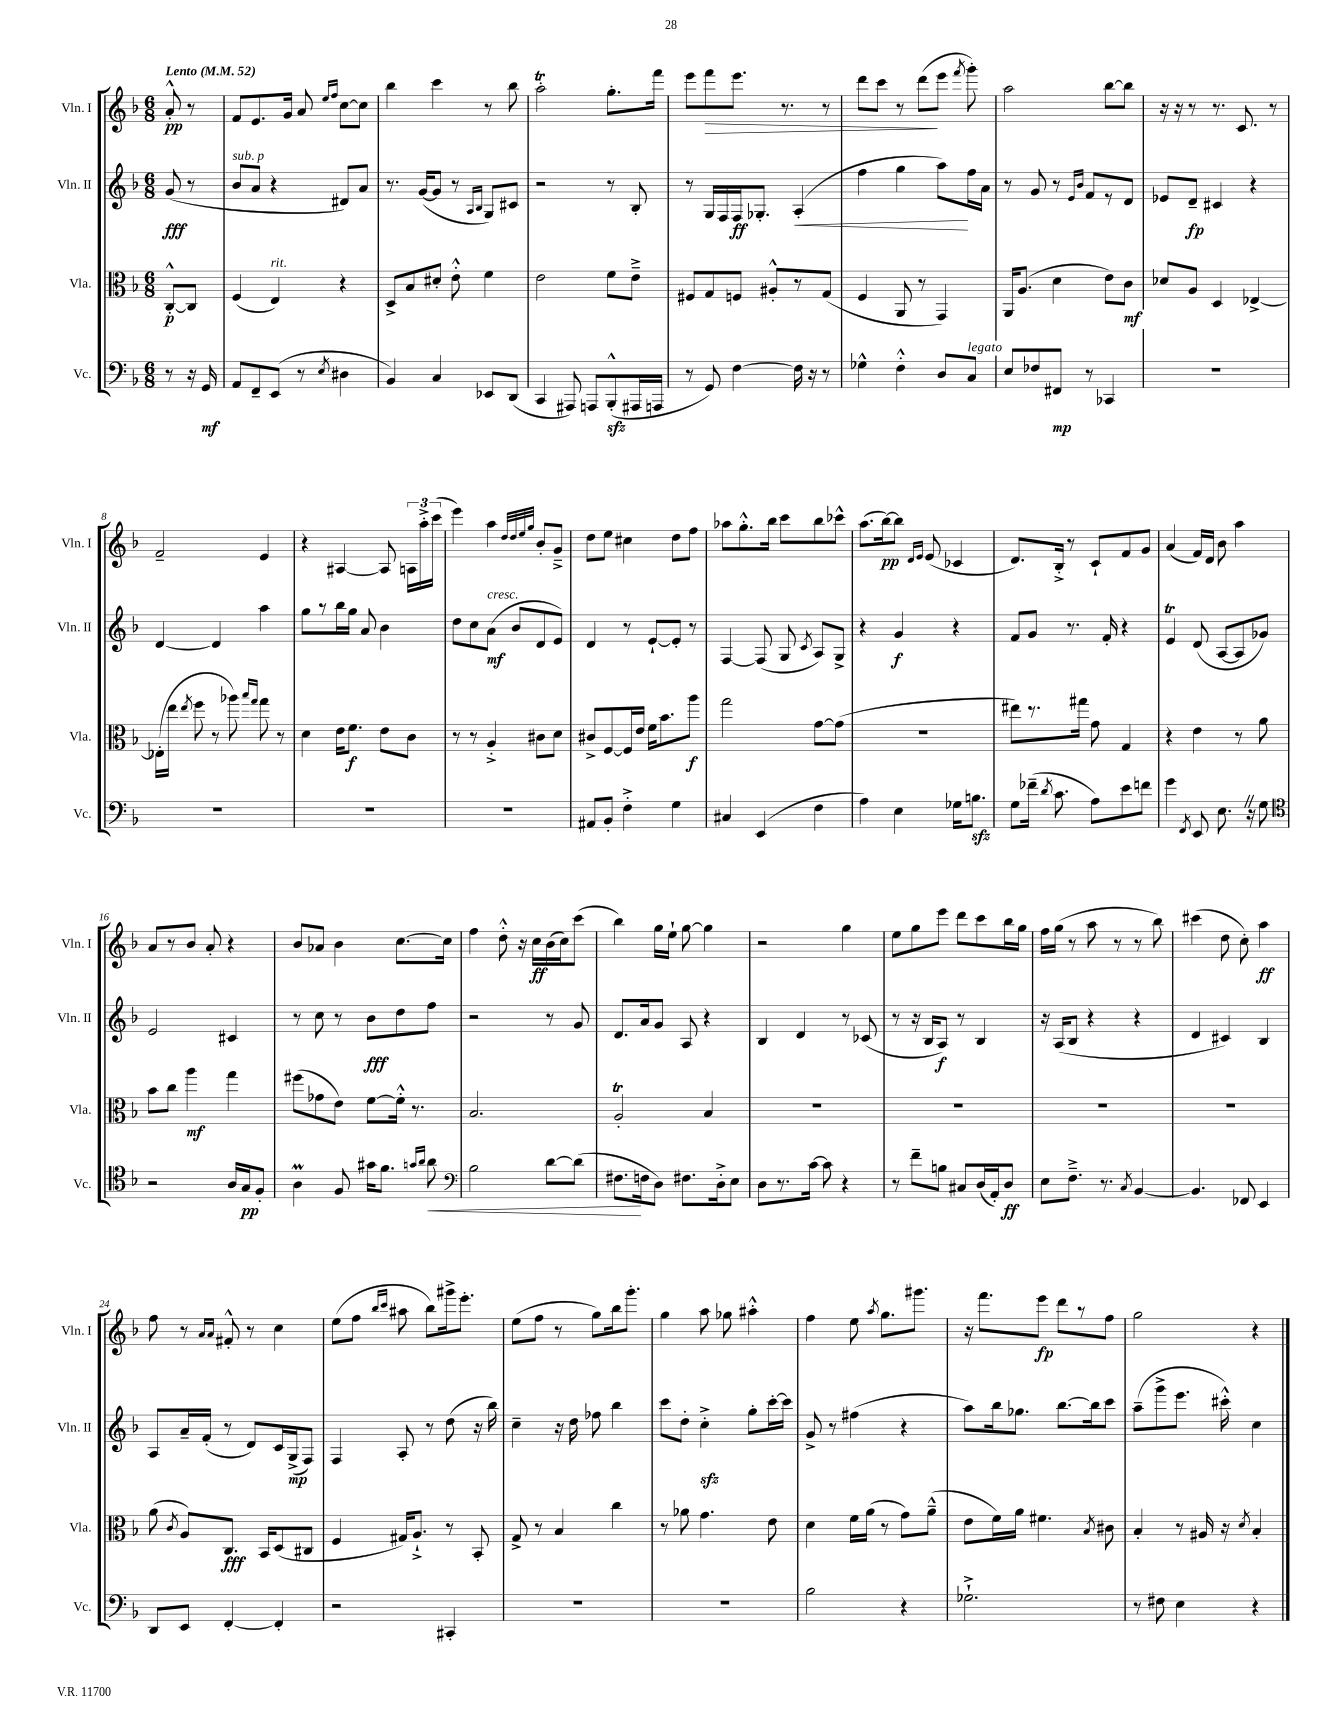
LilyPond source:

<<
\new StaffGroup <<
\new Staff = "s0" \with { instrumentName = "Vln. I" shortInstrumentName = "Vln. I" } {
    \clef treble \key f \major \numericTimeSignature \time 6/8 \partial 4 \tempo "Lento" 4 = 52
    \autoBeamOff a'8-.-^\pp r8 |
    f'8[ e'8. g'16] a'8 \grace { e''16[ f''16] } c''8[~ c''8] |
    bes''4 c'''4 r8 bes''8 |
    a''2-.\trill g''8.[-. f'''16] |
    e'''8[ f'''8\> e'''8.] r8. r8 |
    d'''8[ c'''8] r8 d'''8[\!( e'''8] \acciaccatura { f'''8 } g'''8-.) |
    a''2 bes''8[~ bes''8] |
    r16 r16 r8 r8. c'8. r8 |
    f'2-- e'4 |
    r4 ais4~ ais8 \tuplet 3/2 { a16[ a''16-.-> c'''16]( } |
    e'''4) a''4 \grace { d''32[ d''32 e''32 g''32] } bes'8[-. g'8]---> |
    d''8[ e''8] cis''4 d''8[ f''8] |
    aes''8[ g''8.-.-^ bes''16] c'''8[ bes''8 ces'''8]-^ |
    a''8.[( bes''16~\pp) bes''8] \grace { d'16[ e'16] } e'8( ces'4 |
    d'8.[) bes16]-.-> r8 c'8[-! f'8 g'8] |
    a'4( f'16[) d'16] bes'8 a''4 |
    a'8[ r8 bes'8] a'8-. r4 |
    bes'8[ aes'8] bes'4 c''8.[~ c''16] |
    f''4 d''8-.-^ r16 c''16[\ff bes'16( c''16) c'''8]( |
    bes''4) g''16[ e''16]-! g''8~ g''4 |
    r2 g''4 |
    e''8[ g''8 e'''8] d'''8[ c'''8 bes''16 g''16] |
    f''16[ g''16]( r8 a''8 r8 r8 bes''8) |
    cis'''4( d''8 c''8-.) a''4\ff |
    f''8 r8 \grace { a'16[ a'16] } fis'8-.-^ r8 c''4 |
    e''8[( f''8] \grace { bes''16[ c'''16] } ais''8 bes''8[) gis'''16-> e'''8.]-. |
    e''8[( f''8] r8 g''8[) bes''16 g'''8.]-. |
    g''4 a''8 ges''8 ais''4-.-^ |
    f''4 e''8 \acciaccatura { a''8 } g''8.[ gis'''8.] |
    r16 f'''8.[ e'''8]\fp d'''8[ r8 f''8] |
    g''2 r4 \bar "|." |
}
\new Staff = "s1" \with { instrumentName = "Vln. II" shortInstrumentName = "Vln. II" } {
    \clef treble \key f \major \numericTimeSignature \time 6/8 \partial 4
    \autoBeamOff g'8\fff( r8 |
    bes'8[^\markup { \italic "sub. p" } a'8] r4 dis'8[) a'8] |
    r8. g'16[~( g'8] r8 \grace { a16[ bes16] } g8[) cis'8] |
    r2 r8 bes8-. |
    r8 g16[ f16 f16\ff ges8.]-. a4-.\<( |
    f''4 g''4 a''8[\!) f''16 a'16] |
    r8 g'8 r8 \grace { e'16[ bes'16] } f'8[ r8 d'8] |
    ees'8[ d'8]--\fp cis'4 r4 |
    d'4~ d'4 a''4 |
    g''8[ r8 bes''16 g''16] a'8 bes'4 |
    d''8[ c''8 a'8]\mf^\markup { \italic "cresc." }( bes'8[ d'8 e'8]) |
    d'4 r8 e'8[~-! e'8]-. r8 |
    f4~ f8( g8 \acciaccatura { c'8 } a8[) g8]-> |
    r4 g'4\f r4 |
    f'8[ g'8] r8. f'16-. r4 |
    e'4\trill d'8( a8[~ a8 ges'8]) |
    e'2 cis'4 |
    r8 c''8 r8 bes'8[\fff d''8 f''8] |
    r2 r8 g'8 |
    d'8.[ a'16 g'8] a8 r4 |
    bes4 d'4 r8 ces'8( |
    r8 r16 bes16[ a8]\f) r8 bes4 |
    r16 a16[( bes8] r4 r4 |
    d'4 cis'4) bes4 |
    a8[ a'16-- f'16]-.( r8 d'8[) c'16 g16->\mp( f8]) |
    f4 a8-. r8 d''8( r16 bes''16) |
    c''4-- r16 d''16 fes''8 bes''4 |
    c'''8[ d''8]-. c''4-.->\sfz g''8[-. c'''16~-. c'''16] |
    g'8-> r8 fis''4( r4 |
    a''8[) bes''16 ges''8.] bes''8.[~ bes''16 c'''8] |
    a''8[--( g'''8-> e'''8.] cis'''16-.-^) c''4 \bar "|." |
}
\new Staff = "s2" \with { instrumentName = "Vla." shortInstrumentName = "Vla." } {
    \clef alto \key f \major \numericTimeSignature \time 6/8 \partial 4
    \autoBeamOff c8[~-.-^\p c8] |
    f4( e4^\markup { \italic "rit." }) r4 |
    d8[-> bes8 dis'8]-. e'8-.-^ f'4 |
    e'2 f'8[ e'8]---> |
    fis8[ g8 f8] ais8[-.-^ r8 g8]( |
    f4 a,8 r8 g,4) |
    a,16[ a8.]( d'4 e'8[) c'8]\mf |
    des'8[ a8] d4 ees4~-> |
    ees16[-.( e''16] \acciaccatura { e''8 } f''8 r8 aes''8) \grace { bes''16[ g''16] } g''8 r8 |
    d'4 e'16[ f'8.]\f e'8[ c'8] |
    r8 r8 a4-.-> cis'8[ d'8] |
    cis'8[-> f8~ f16 e'16] f'16[ bes'8. a''8]\f |
    g''2 g'8[~ g'8]( |
    R2. |
    eis''8[) r8. gis''16] g'8 g4 |
    r4 e'4 r8 a'8 |
    bes'8[ c''8] a''4\mf g''4 |
    fis''8[( ges'8 e'8]) f'8[~ f'16]-.-^ r8. |
    bes2. |
    a2-.\trill bes4 |
    R2. |
    R2. |
    R2. |
    R2. |
    a'8( \acciaccatura { c'8 } a8[) c8.]\fff bes,16[ d8( cis8] |
    f4 gis16[) a8.]-!-> r8 bes,8-. |
    g8-> r8 bes4 c''4 |
    r8 aes'8 g'4. e'8 |
    d'4 f'16[ a'16]( r8 g'8[) a'8]---^( |
    e'8[ f'16) a'16] fis'4. \acciaccatura { bes8 } cis'8 |
    bes4-. r8 ais16 r16 \acciaccatura { d'8 } bes4-. \bar "|." |
}
\new Staff = "s3" \with { instrumentName = "Vc." shortInstrumentName = "Vc." } {
    \clef bass \key f \major \numericTimeSignature \time 6/8 \partial 4
    \autoBeamOff r8 r16 g,16\mf |
    a,8[ f,8-- e,8]( r8 \acciaccatura { e8 } dis4 |
    bes,4) c4 ees,8[ d,8]( |
    c,4 ais,,8) a,,8[ bes,,8-.-^\sfz( ais,,16 a,,16] |
    r8 g,8) f4~ f16 r16 r8 |
    ges4-^ f4-.-^ d8[ c8]^\markup { \italic "legato" } |
    e8[ fes8 fis,8]\mp r8 ces,4 |
    R2. |
    R2. |
    R2. |
    R2. |
    ais,8[ bes,8]-. f4-.-> g4 |
    cis4 e,4( f4 |
    a4) e4 ges16[ b8.]\sfz |
    g8[ fes'16]--( \acciaccatura { d'8 } c'8. a8[) e'8 f'8] |
    g'4 \acciaccatura { f,8 } e,8 e8. \once \override BreathingSign.text = \markup { \musicglyph "scripts.caesura.straight" } \breathe r16 g8 |
    \clef tenor r2 a16[ g16\pp f8]-. |
    a4\prall f8 gis'16[ f'8.] \grace { g'16[ a'16] } a'8\< |
    \clef bass bes2 d'8[~ d'8]( |
    fis8.[\! f16 d8]) fis8.[ d16-.-> e8] |
    d8[ r8. c'16]~ c'8 r4 |
    r8 f'8[-- b8] cis8[ d16( a,16-.) d8]\ff |
    e8[ f8.]---> r8. \acciaccatura { c8 } bes,4~ |
    bes,4. fes,8 e,4 |
    d,8[ e,8] f,4~-. f,4-. |
    r2 cis,4-. |
    R2. |
    R2. |
    bes2 r4 |
    ges2.-!-> |
    r8 fis8 e4 r4 \bar "|." |
}
>>
>>
